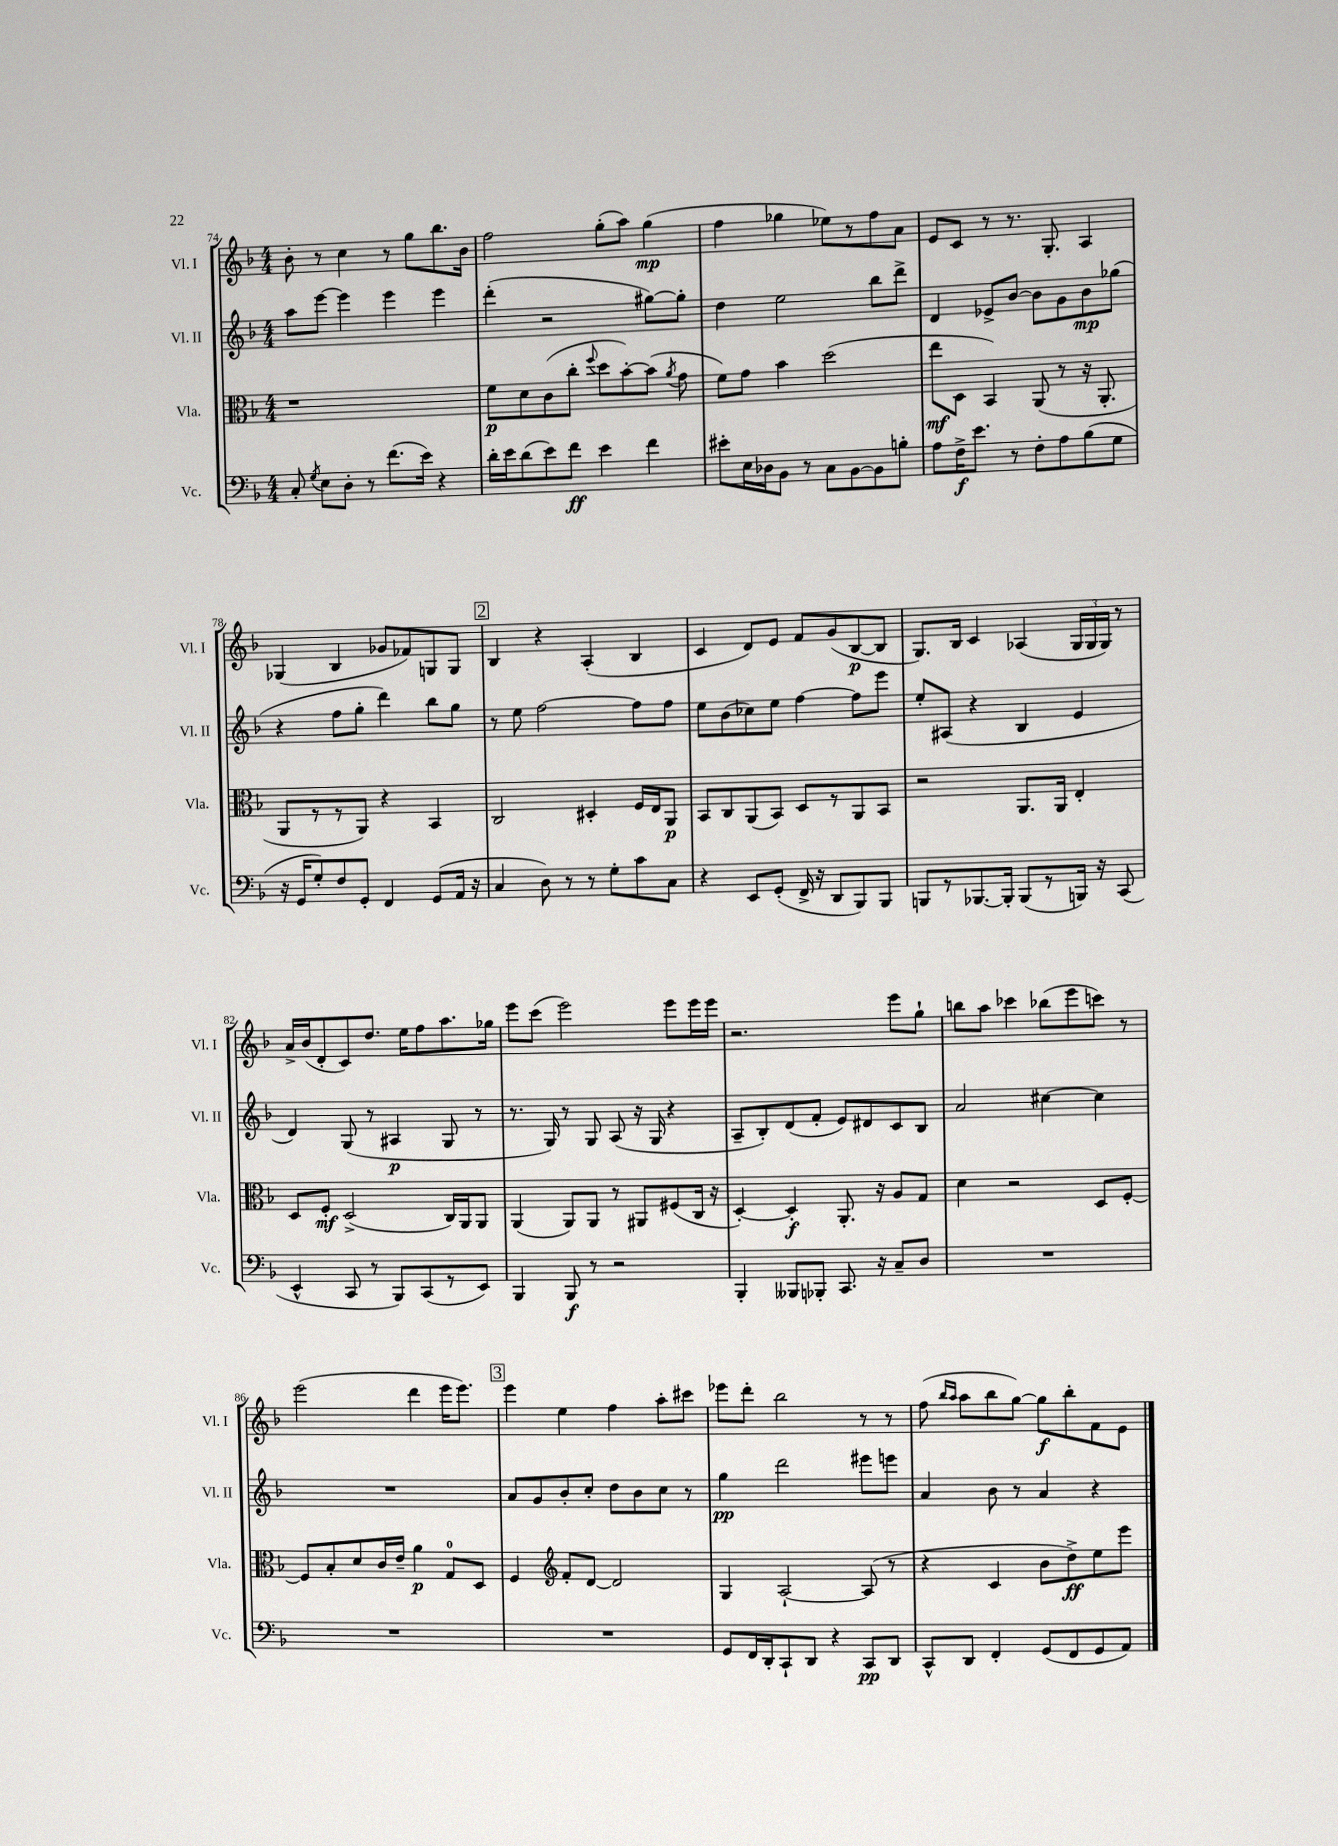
<<
\new StaffGroup <<
\new Staff = "s0" \with { instrumentName = "Vl. I" shortInstrumentName = "Vl. I" } {
    \clef treble \key f \major \numericTimeSignature \time 4/4
    \autoBeamOff bes'8-. r8 c''4 r8 g''8[ bes''8. bes'16] |
    f''2 g''8[-.( a''8]) g''4\mp( |
    f''4 ges''4 ees''8[) r8 f''8 a'8] |
    e'8[ c'8] r8 r8. g8.-. a4 |
    ges4( bes4 ges'8[ fes'8) g8 g8] |
    \mark \markup { \box "2" } bes4 r4 a4-.( bes4 |
    c'4 d'8[) e'8] f'8[ g'8( bes8~\p bes8] |
    g8.[) bes16] c'4 aes4( \tuplet 3/2 { g16[ g16 g16]) } r8 |
    a'16[-> bes'16( d'8-. c'8) d''8.] e''16[ f''8 a''8. ges''16] |
    e'''8[ c'''8]( e'''2) e'''8[ e'''16 e'''16] |
    r2. e'''8[ g''8]-! |
    b''8[ a''8] ces'''4 bes''8[( e'''8 c'''8]) r8 |
    e'''2( d'''4 e'''16[ e'''8.]) |
    \mark \markup { \box "3" } e'''4 e''4 f''4 a''8[-. cis'''8] |
    ees'''8[ d'''8]-. bes''2 r8 r8 |
    f''8( \grace { bes''16[ a''16] } a''8[ bes''8 g''8]~) g''8[\f bes''8-. f'8 e'8] \bar "|." |
}
\new Staff = "s1" \with { instrumentName = "Vl. II" shortInstrumentName = "Vl. II" } {
    \clef treble \key f \major \numericTimeSignature \time 4/4
    \autoBeamOff a''8[ e'''8]~ e'''4 e'''4 e'''4 |
    d'''4-.( r2 gis''8[~) gis''8]-. |
    d''4 e''2 bes''8[ d'''8]-> |
    d'4 ees'8[-> bes'8]~ bes'8[ g'8 bes'8\mp ges''8]( |
    r4 f''8[ g''8]-. d'''4) bes''8[ g''8] |
    \mark \markup { \box "2" } r8 e''8 f''2~ f''8[ f''8] |
    e''8[ bes'8( ces''8) e''8] f''4~ f''8[ e'''8] |
    e''8[-. ais8]( r4 bes4 e'4 |
    d'4) g8( r8 ais4\p g8 r8 |
    r8. g16) r8 g8 a8( r16 g16 r4 |
    a8[-- bes8-.) d'8( f'8]-. e'8[) dis'8 c'8 bes8] |
    a'2 cis''4~ cis''4 |
    R1 |
    \mark \markup { \box "3" } a'8[ g'8 bes'8-. c''8]-. d''8[ bes'8 c''8] r8 |
    g''4\pp d'''2 eis'''8[ e'''8] |
    a'4 bes'8 r8 a'4 r4 \bar "|." |
}
\new Staff = "s2" \with { instrumentName = "Vla." shortInstrumentName = "Vla." } {
    \clef alto \key f \major \numericTimeSignature \time 4/4
    \autoBeamOff r1 |
    f'8[\p d'8 c'8( c''8]-. \appoggiatura { f''8 } d''8[ bes'8~-.) bes'8]( \acciaccatura { a'8 } g'8 |
    f'8[) g'8] bes'4 d''2( |
    e''8[\mf d8] bes,4) a,8( r8 r16 a,8.-. |
    a,8[ r8 r8 a,8]) r4 bes,4 |
    \mark \markup { \box "2" } c2 dis4-. f16[ e16 a,8]\p |
    bes,8[ c8 a,8( bes,8]) d8[ r8 a,8 bes,8] |
    r2 a,8.[ a,16] e4-. |
    d8[ f8]-.\mf d2->( c16[) a,16 a,8] |
    a,4( a,8[) a,8] r8 ais,8[ fis8( c16] r16 |
    d4~-.) d4-.\f a,8.-. r16 a8[ g8] |
    d'4 r2 d8[ f8]~-. |
    f8[ bes8-. d'8 c'16 e'16]-- a'4\p g8[-0 d8] |
    \mark \markup { \box "3" } f4 \clef treble f'8[-. d'8]~ d'2 |
    g4 a2~-! a8( r8 |
    r4 c'4 bes'8[ d''8->\ff) e''8 e'''8] \bar "|." |
}
\new Staff = "s3" \with { instrumentName = "Vc." shortInstrumentName = "Vc." } {
    \clef bass \key f \major \numericTimeSignature \time 4/4
    \autoBeamOff c8-. \acciaccatura { g8 } e8[ d8]-. r8 f'8.[( e'16]) r4 |
    d'16[-. e'16 d'8( e'8) f'8]\ff e'4 f'4 |
    eis'8[-. e16 des16 bes,8] r8 c8[ bes,8~ bes,8 b8]-. |
    a8[ f16->\f e'8.] r8 f8[-. a8 bes8( g8] |
    r16 g,16[ g8-.) f8 g,8]-. f,4 g,8[( a,16] r16 |
    \mark \markup { \box "2" } c4 d8) r8 r8 g8[-. c'8 c8] |
    r4 e,8[ g,8]-.( f,16-> r16 d,8[ bes,,8) bes,,8] |
    b,,8[ r8 bes,,8.~ bes,,16]-. bes,,8[( r8 b,,16]) r16 c,8( |
    e,4-^ c,8 r8 bes,,8[) c,8( r8 e,8]) |
    bes,,4 bes,,8\f r8 r2 |
    bes,,4-. beses,,8[ bes,,8]-. c,8. r16 c8[-- d8] |
    R1 |
    R1 |
    \mark \markup { \box "3" } R1 |
    g,8[ f,16 d,16-. c,8-! d,8] r4 c,8[\pp d,8] |
    c,8[-^ d,8] f,4-. g,8[( f,8 g,8 a,8]) \bar "|." |
}
>>
>>
\layout { \context { \Score currentBarNumber = #74 } }
